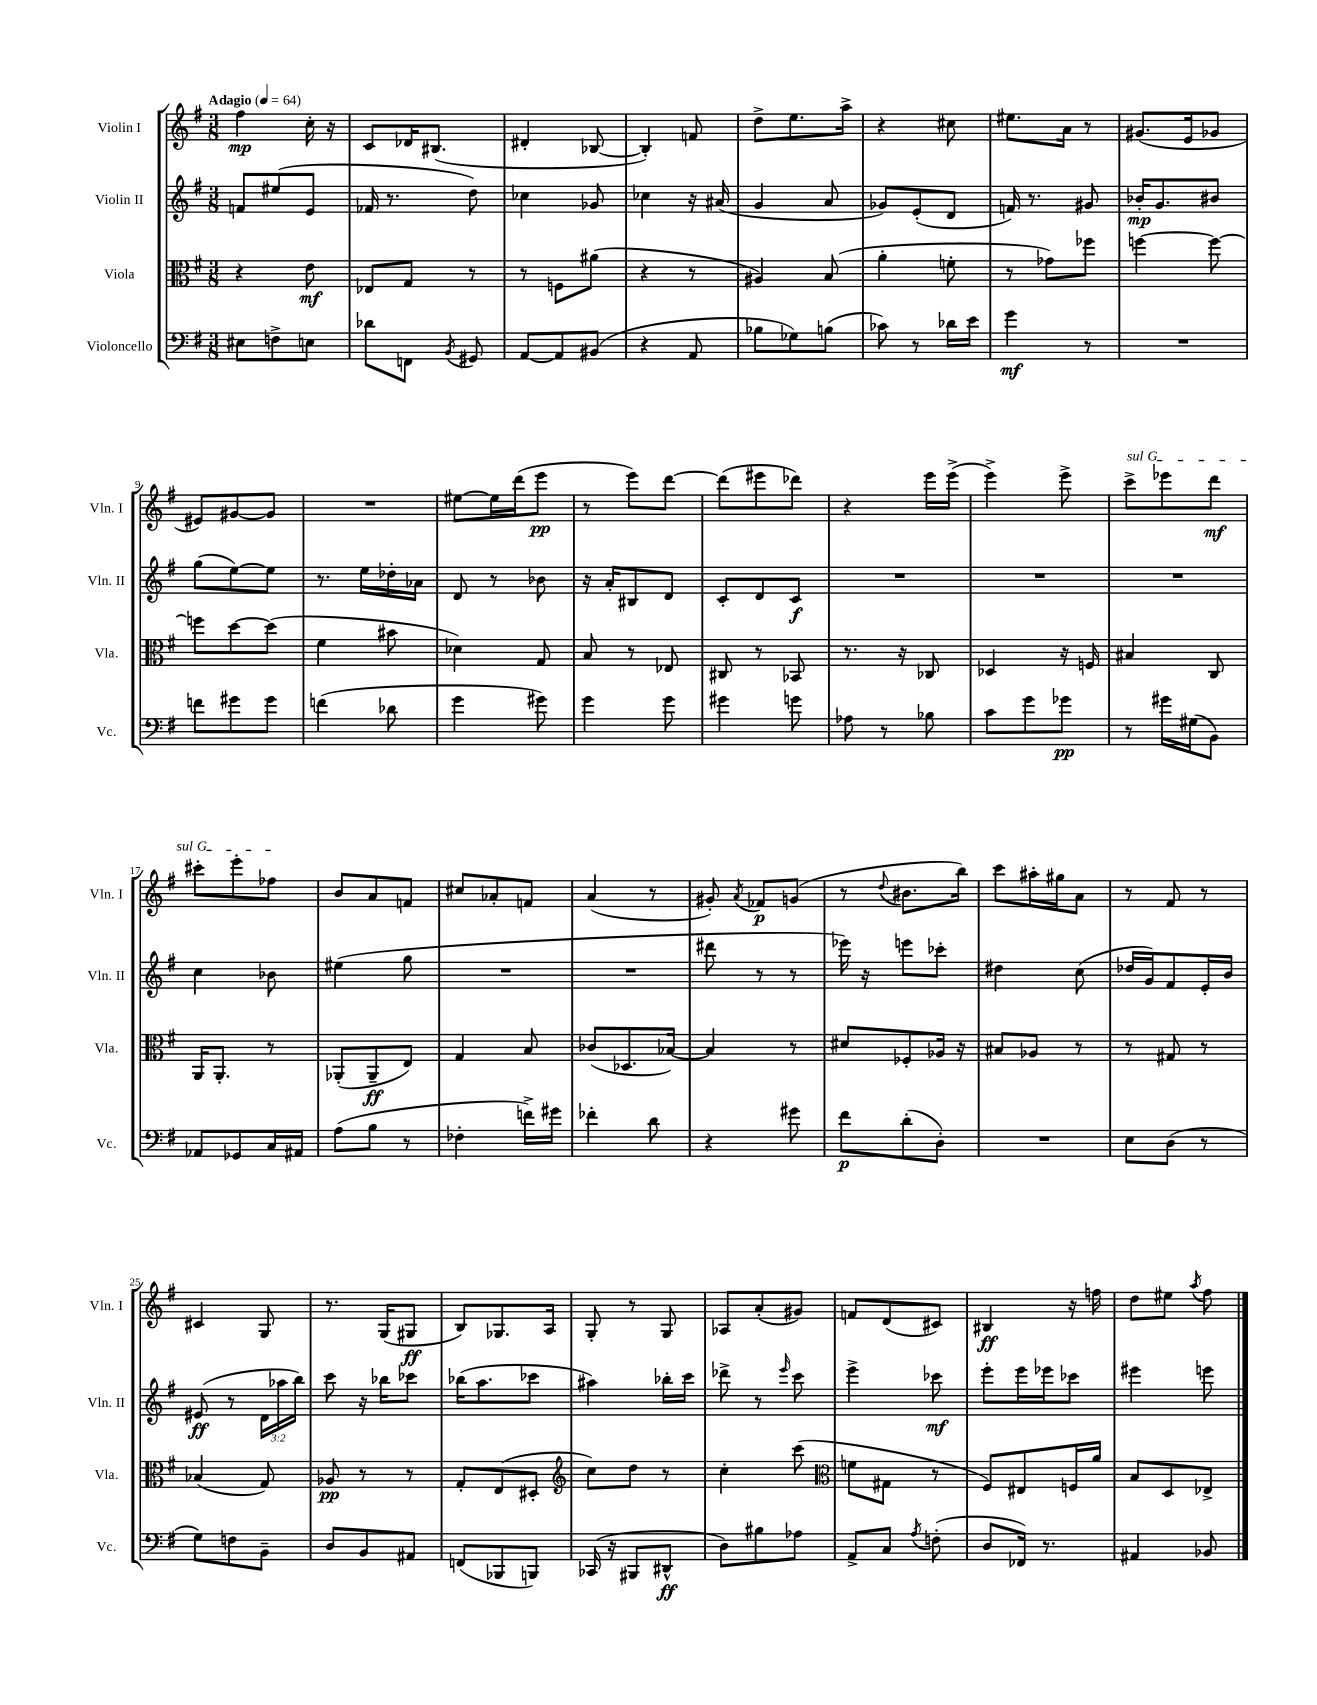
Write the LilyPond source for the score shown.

<<
\new StaffGroup <<
\new Staff = "s0" \with { instrumentName = "Violin I" shortInstrumentName = "Vln. I" } {
    \clef treble \key g \major \numericTimeSignature \time 3/8 \tempo "Adagio" 4 = 64
    \autoBeamOff fis''4\mp c''16-. r16 |
    c'8[ des'16 bis8.]( |
    dis'4-. bes8~ |
    bes4-.) f'8 |
    d''8[-> e''8. a''16]-> |
    r4 cis''8 |
    eis''8.[ a'16] r8 |
    gis'8.[( e'16 ges'8] |
    eis'8[) gis'8~ gis'8] |
    R4. |
    eis''8[~ eis''16 d'''16( e'''8]\pp |
    r8 e'''8[) d'''8]~ |
    d'''8[( eis'''8 des'''8]) |
    r4 e'''16[ e'''16]->( |
    e'''4->) e'''8-> |
    \once \override TextSpanner.bound-details.left.text = \markup { \italic "sul G" } c'''8[->\startTextSpan ees'''8 d'''8]\mf |
    cis'''8[-. e'''8-. fes''8]\stopTextSpan |
    b'8[ a'8 f'8] |
    cis''8[ aes'8-. f'8] |
    a'4( r8 |
    gis'8-.) \acciaccatura { a'8 } fes'8[\p g'8]( |
    r8 \appoggiatura { d''8 } bis'8.[ b''16]) |
    c'''8[ ais''16-. gis''16 a'8] |
    r8 fis'8 r8 |
    cis'4 g8 |
    r8. g16[( gis8]\ff |
    b8[) ges8. a16] |
    g8-. r8 g8 |
    aes8[ a'8-.( gis'8]) |
    f'8[ d'8( cis'8]) |
    bis4\ff r16 f''16 |
    d''8[ eis''8] \acciaccatura { a''8 } fis''8 \bar "|." |
}
\new Staff = "s1" \with { instrumentName = "Violin II" shortInstrumentName = "Vln. II" } {
    \clef treble \key g \major \numericTimeSignature \time 3/8 \override Staff.TupletNumber.text = #tuplet-number::calc-fraction-text
    \autoBeamOff f'8[ eis''8( e'8] |
    fes'16 r8. d''8) |
    ces''4 ges'8 |
    ces''4 r16 ais'16( |
    g'4 a'8 |
    ges'8[) e'8-.( d'8] |
    f'16) r8. gis'8 |
    bes'16[-.\mp g'8. bis'8] |
    g''8[( e''8~) e''8] |
    r8. e''16[ des''16-. aes'16] |
    d'8 r8 bes'8 |
    r16 a'16[-. bis8 d'8] |
    c'8[-. d'8 c'8]\f |
    R4. |
    R4. |
    R4. |
    c''4 bes'8 |
    eis''4( g''8 |
    R4. |
    R4. |
    dis'''8 r8 r8 |
    ees'''16) r16 e'''8[ ces'''8]-. |
    dis''4 c''8( |
    des''16[ g'16) fis'8 e'16-. b'16] |
    eis'8\ff( r8 \tuplet 3/2 { d'16[ aes''16 b''16]) } |
    c'''8 r16 bes''16[ ces'''8] |
    bes''16[( a''8. ces'''8] |
    ais''4) bes''16[-. c'''16] |
    des'''8-> r8 \grace { e'''16 } c'''8 |
    e'''4-> ces'''8\mf |
    e'''8[-. e'''16 ees'''16 ces'''8] |
    eis'''4 e'''8 \bar "|." |
}
\new Staff = "s2" \with { instrumentName = "Viola" shortInstrumentName = "Vla." } {
    \clef alto \key g \major \numericTimeSignature \time 3/8
    \autoBeamOff r4 e'8\mf |
    ees8[ g8] r8 |
    r8 f8[ ais'8]( |
    r4 r8 |
    ais4) b8( |
    a'4-. f'8-. |
    r8 ges'8[) fes''8] |
    f''4~ f''8~ |
    f''8[ d''8~ d''8]( |
    fis'4 bis'8 |
    des'4) g8 |
    b8 r8 ees8 |
    cis8 r8 bes,8 |
    r8. r16 ces8 |
    des4 r16 f16 |
    bis4 c8 |
    a,16[ a,8.]-. r8 |
    aes,8[-.( aes,8--\ff e8]) |
    g4 b8 |
    ces'8[( des8. bes16]~) |
    bes4 r8 |
    dis'8[ fes8-. aes16] r16 |
    bis8[ aes8] r8 |
    r8 gis8 r8 |
    bes4( g8) |
    aes8\pp r8 r8 |
    g8[-. e8( dis8]-. |
    \clef treble c''8[) d''8] r8 |
    c''4-. c'''8( |
    \clef alto f'8[ gis8] r8 |
    fis8[) eis8 f16 a'16] |
    b8[ d8 ees8]-> \bar "|." |
}
\new Staff = "s3" \with { instrumentName = "Violoncello" shortInstrumentName = "Vc." } {
    \clef bass \key g \major \numericTimeSignature \time 3/8
    \autoBeamOff eis8[ f8-> e8] |
    des'8[ f,8] \acciaccatura { b,8 } gis,8 |
    a,8[~ a,8 bis,8]( |
    r4 a,8 |
    bes8[ ges8) b8]( |
    ces'8) r8 des'16[ e'16] |
    g'4\mf r8 |
    R4. |
    f'8[ gis'8 gis'8] |
    f'4( des'8 |
    g'4 gis'8) |
    g'4 g'8 |
    gis'4 g'8 |
    aes8 r8 bes8 |
    c'8[ g'8 ges'8]\pp |
    r8 gis'16[ gis16( b,8]) |
    aes,8[ ges,8 c16 ais,16] |
    a8[( b8] r8 |
    fes4-. f'16[->) gis'16] |
    fes'4-. d'8 |
    r4 gis'8 |
    fis'8[\p d'8-.( d8]-.) |
    R4. |
    e8[ d8]( r8 |
    g8[) f8 b,8]-- |
    d8[ b,8 ais,8] |
    f,8[( bes,,8 b,,8]) |
    ces,16( r16 bis,,8[ dis,8]-^\ff |
    d8[) bis8 aes8] |
    a,8[-> c8] \acciaccatura { a8 } f8-.( |
    d8[ fes,16]) r8. |
    ais,4 bes,8 \bar "|." |
}
>>
>>
